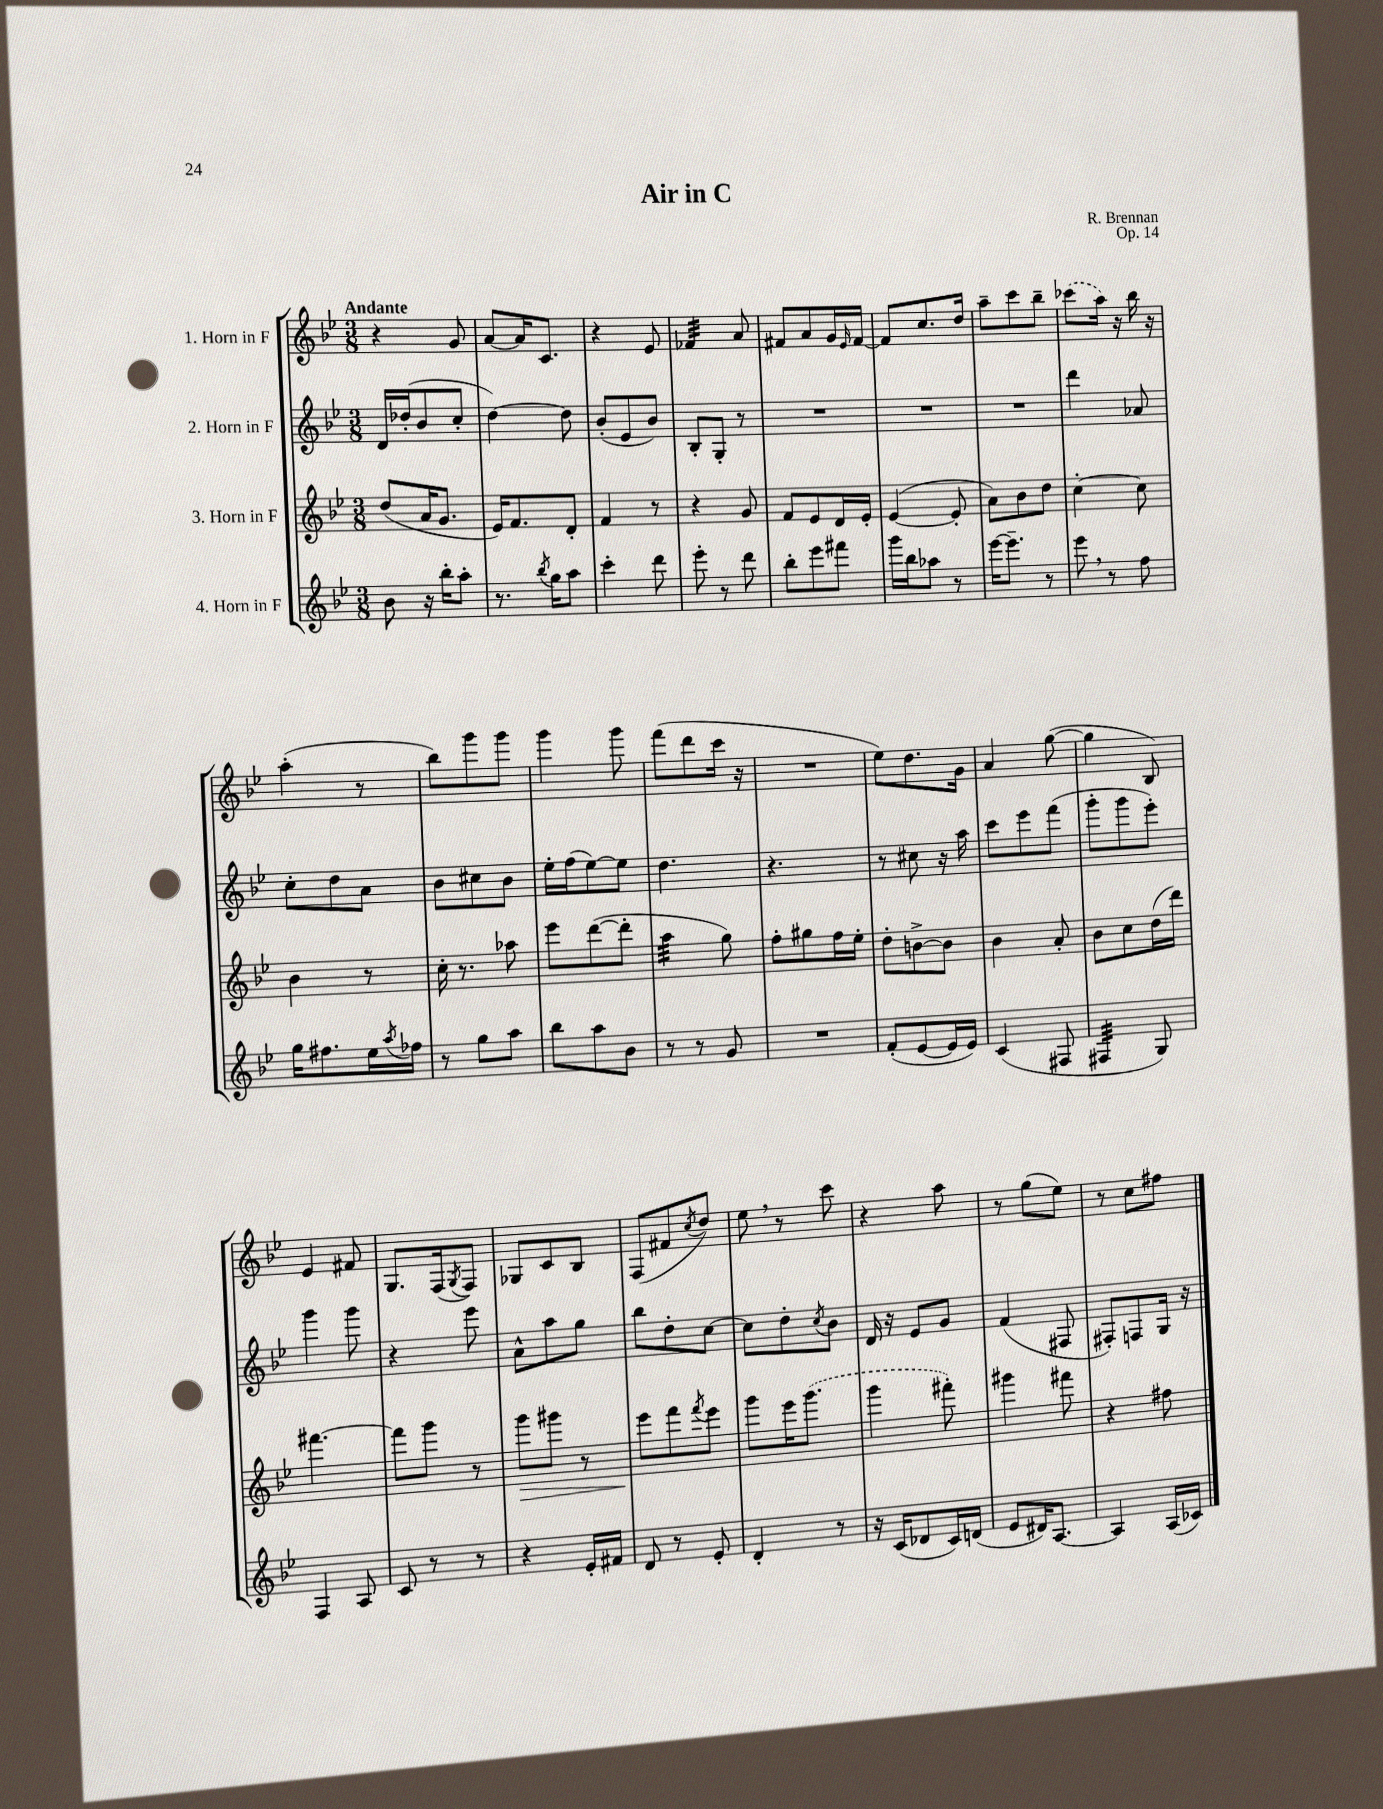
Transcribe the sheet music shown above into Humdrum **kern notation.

**kern	**kern	**kern	**kern
*staff4	*staff3	*staff2	*staff1
*clefG2	*clefG2	*clefG2	*clefG2
*k[b-e-]	*k[b-e-]	*k[b-e-]	*k[b-e-]
*M3/8	*M3/8	*M3/8	*M3/8
8b-	(8dd	16d	4r
.	.	(16dd-'	.
16r	16a	8b-	.
16bb-'	8.g	.	.
8aa'	.	8cc'	8g
=	=	=	=
8.r	16e-)	[4dd)	[8a
.	8.f	.	.
.	.	.	16a]
8qbb-	.	.	.
16gg	.	.	8.c
8aa	8d'	8dd]	.
=	=	=	=
4ccc'	4f	(8b-'	4r
.	.	8e-	.
8ddd	8r	8b-)	8e-
=	=	=	=
8eee-'	4r	8B-'	4f-
8r	.	8G'	.
8ddd	8g	8r	8a
=	=	=	=
8bb-'	8f	4.r	8f#
8eee-	8e-	.	8a
8fff#	16d	.	16g
.	.	.	16qqe-
.	16e-'	.	[16f#
=	=	=	=
16ggg	([4e-	4.r	8f#]
16bb-	.	.	.
8aa-	.	.	8.cc
8r	8e-']	.	.
.	.	.	16dd
=	=	=	=
[16eee-	8a)	4.r	8aa~
8.eee-~]	.	.	.
.	8b-	.	8ccc
8r	8dd	.	8bb-~
=	=	=	=
8eee-	[4cc'	4ddd	(8ccc-
8r	.	.	16aa)
.	.	.	16r
8ff	8cc]	8a-	16bb-
.	.	.	16r
=	=	=	=
16gg	4b-	8cc'	(4aa'
8.ff#	.	.	.
.	.	8dd	.
16ee-	8r	8a	8r
8qaa	.	.	.
16ff-	.	.	.
=	=	=	=
8r	16cc'	8b-	8bb-)
.	8.r	.	.
8gg	.	8cc#	8ggg
8aa	8aa-	8b-	8ggg
=	=	=	=
8bb-	8eee-	16ee-'	4ggg
.	.	(16ff	.
8aa	([8ddd	[8ee-)	.
8b-	8ddd']	8ee-]	8ggg
=	=	=	=
8r	4aa	4.dd	(8fff
8r	.	.	8ddd
8g	8gg)	.	16ccc
.	.	.	16r
=	=	=	=
4.r	8ff'	4.r	4.r
.	8gg#	.	.
.	16ff	.	.
.	16ee-'	.	.
=	=	=	=
(8f'	8dd'	8r	8ee-)
[8e-	[8b^	8cc#	8.dd
16e-]	8b]	16r	.
16e-)	.	16aa	16g
=	=	=	=
(4c	4b-	8ccc	4a
.	.	8eee-	.
8F#	8a'	(8fff	([8gg
=	=	=	=
4F#	8b-	8ggg'	4gg]
.	8cc	8ggg	.
8G)	(16dd	8eee-')	8B-)
.	16ddd)	.	.
=	=	=	=
4F	[4.fff#	4ggg	4e-
8A	.	8ggg	8f#
=	=	=	=
8c	8fff#]	4r	8.G
8r	8ggg	.	.
.	.	.	(16F
.	.	.	8qG
8r	8r	8eee-	8F)
=	=	=	=
4r	8ggg	8a^^	8G-
.	8ggg#	8aa	8c
16e-'	8r	8gg	8B-
16f#	.	.	.
=	=	=	=
8d	8eee-	8bb-	(8F
8r	8fff	8dd'	8f#
.	8qfff	.	8qcc
8e-'	8eee-	[8cc	8dd)
=	=	=	=
4d'	8ggg	8cc]	8ee-
.	16eee-	8dd'	8r
.	(8.ggg	.	.
.	.	8qcc	.
8r	.	8b-	8ccc
=	=	=	=
16r	4ggg	16d	4r
(16c	.	16r	.
8d-	.	8e-	.
16c)	8fff#')	8g	8aa
(16d	.	.	.
=	=	=	=
8e-	4ggg#	(4f	8r
16d#)	.	.	(8gg
[8.A	.	.	.
.	8fff#	8F#	8ee-)
=	=	=	=
4A]	4r	8F#')	8r
.	.	8F	8cc
(16A	8ff#	16G	8ff#
16c-)	.	16r	.
==	==	==	==
*-	*-	*-	*-
